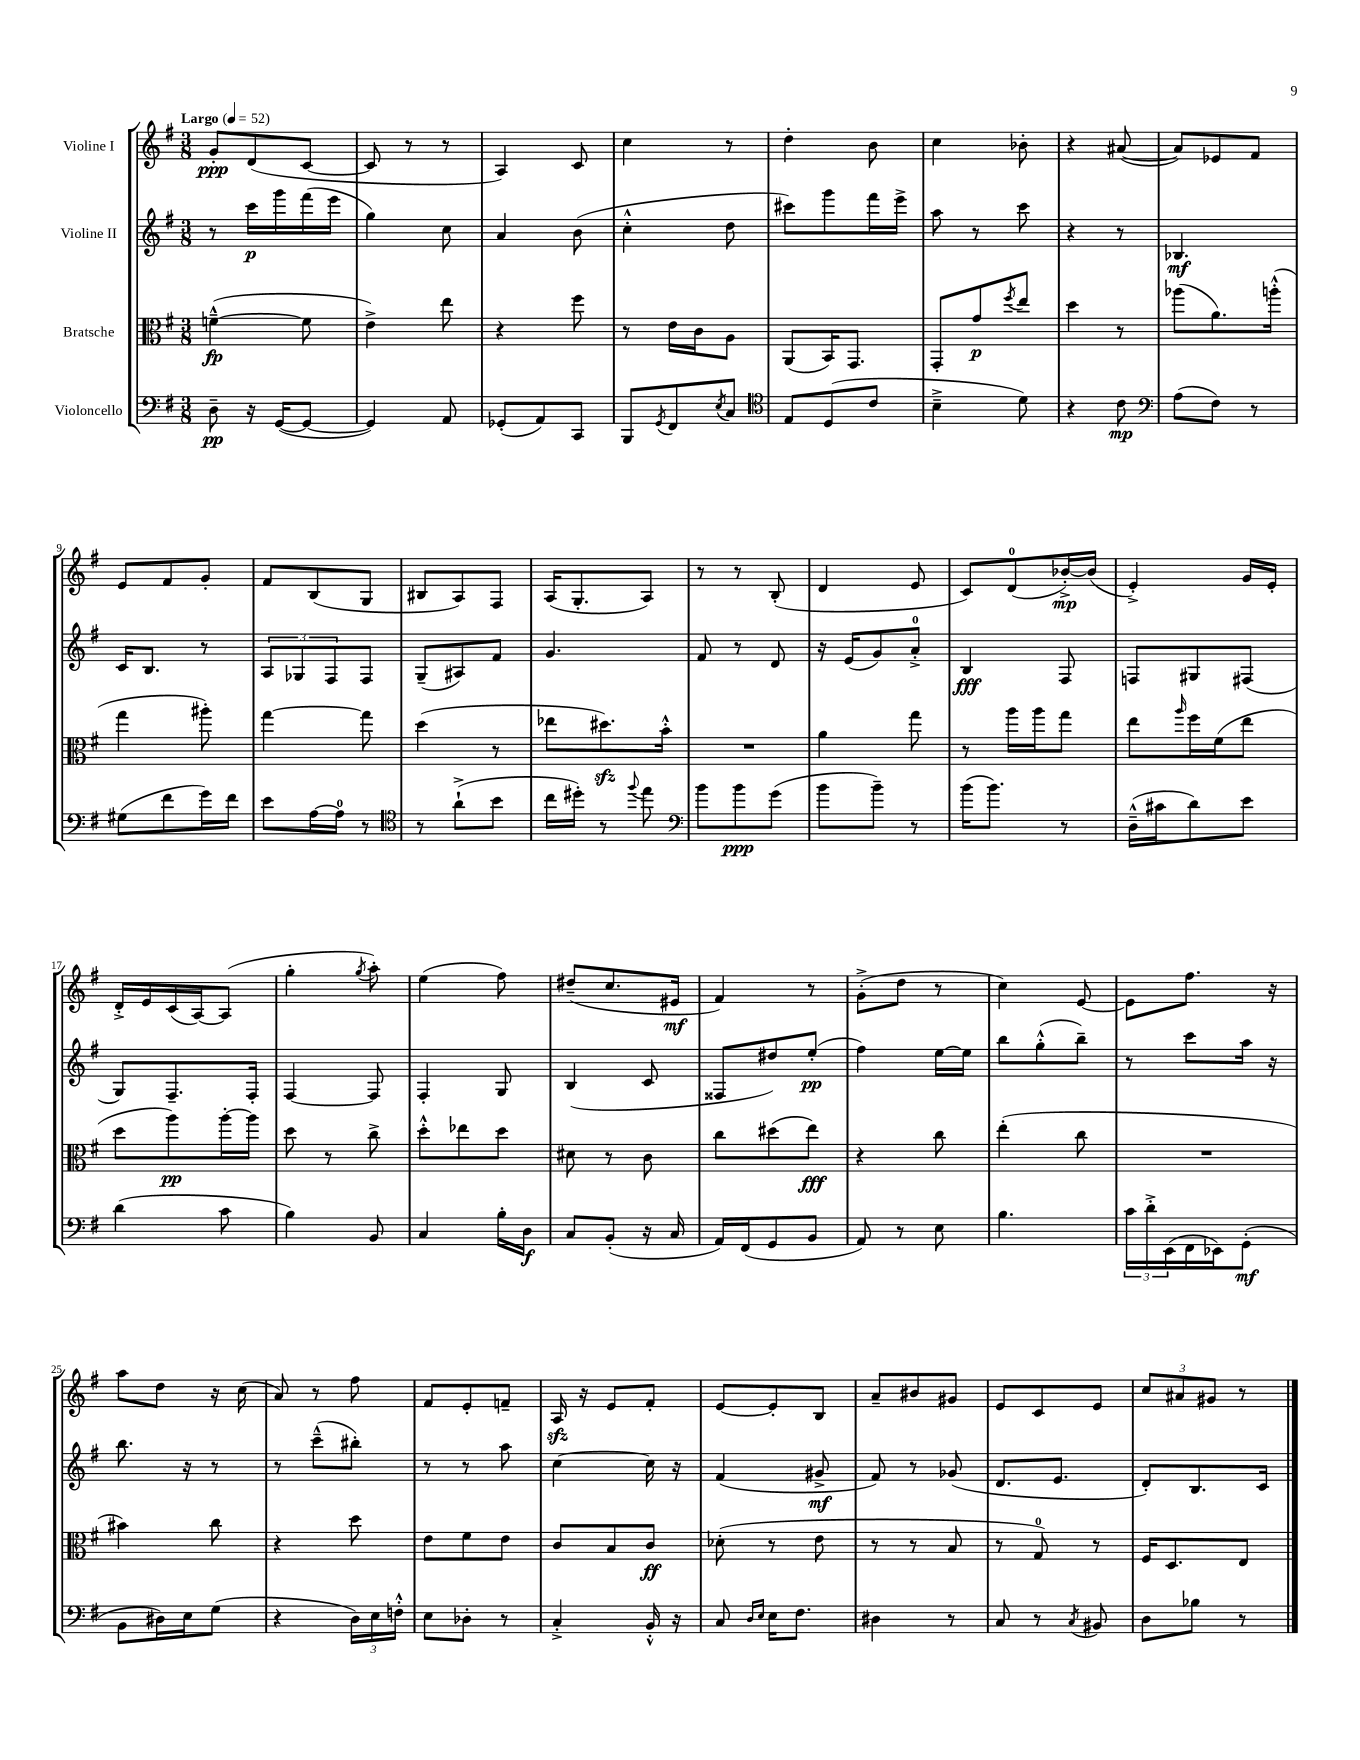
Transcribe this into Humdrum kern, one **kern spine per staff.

**kern	**kern	**kern	**kern
*staff4	*staff3	*staff2	*staff1
*clefF4	*clefC3	*clefG2	*clefG2
*k[f#]	*k[f#]	*k[f#]	*k[f#]
*M3/8	*M3/8	*M3/8	*M3/8
*MM52	*MM52	*MM52	*MM52
8D~	([4f~^^	8r	8g'
16r	.	16ccc	(8d
([16GG	.	16ggg	.
8GG_	8f]	(16fff#	[8c
.	.	16eee	.
=	=	=	=
4GG])	4e^)	4gg)	8c]
.	.	.	8r
8AA	8ee	8cc	8r
=	=	=	=
(8GG-'	4r	4a	4A)
8AA)	.	.	.
8CC	8ff#	(8b	8c
=	=	=	=
8BBB	8r	4cc'^^	4cc
8qGG	.	.	.
8FF#	16e	.	.
.	16c	.	.
8qE	.	.	.
8C	8A	8dd	8r
=	=	=	=
*clefC4	*	*	*
8E	(8AA	8ccc#)	4dd'
(8D	16BB)	8ggg	.
.	8.GG	.	.
8c	.	16fff#	8b
.	.	16eee^	.
=	=	=	=
4B~^	8GG'	8aa	4cc
.	8g	8r	.
.	8qff#	.	.
8d)	8ee	8ccc	8b-'
=	=	=	=
4r	4dd	4r	4r
8c	8r	8r	([8a#
=	=	=	=
*clefF4	*	*	*
(8A	(8aa-	4.B-	8a#])
8F#)	8.a)	.	8e-
8r	.	.	8f#
.	(16aa'^^	.	.
=	=	=	=
(8G#	4gg	16c	8e
.	.	8.B	.
8f#	.	.	8f#
16g)	8aa#')	8r	8g'
16f#	.	.	.
=	=	=	=
8e	[4gg	12A	8f#
.	.	12G-	.
[16A	.	.	(8B
.	.	12F#	.
16A]	.	.	.
8r	8gg]	8F#	8G
=	=	=	=
*clefC4	*	*	*
8r	(4dd	(8G~	8B#
(8a`^	.	8A#)	8A)
8b	8r	8f#	8F#
=	=	=	=
16cc	8ee-	4.g	(16A
16dd#')	.	.	8.G'
8r	8.dd#)	.	.
8qqff#	.	.	.
8ee	.	.	8A)
.	16b'^^	.	.
=	=	=	=
*clefF4	*	*	*
8b	4.r	8f#	8r
8b	.	8r	8r
(8g	.	8d	(8B'
=	=	=	=
8b	4a	16r	4d
.	.	(16e	.
8b~)	.	8g)	.
8r	8gg	8a'^	8e
=	=	=	=
(16b	8r	4B	8c)
8.b)	.	.	.
.	16aa	.	(8d
.	16aa	.	.
8r	8gg	8F#	[16b-'^)
.	.	.	(16b-]
=	=	=	=
(16D~^^	8ee	8F	4e'^)
16c#	.	.	.
.	16qqaa	.	.
8d)	16ff#	8G#	.
.	(16f#	.	.
8e	8ee	(8F#	16g
.	.	.	16e'
=	=	=	=
(4d	8dd	8G)	16d'^
.	.	.	16e
.	8aa)	8.F#~	(16c
.	.	.	[16A)
8c	[16aa'	.	(8A]
.	16aa]	16F#'	.
=	=	=	=
4B)	8dd	[4F#	4gg'
.	8r	.	.
.	.	.	8qgg
8BB	8cc^	8F#]	8aa')
=	=	=	=
4C	8dd'^^	4F#'	(4ee
.	8ee-	.	.
16B'	8dd	8G	8ff#)
16D	.	.	.
=	=	=	=
8C	8d#	(4B	(8dd#~
(8BB'	8r	.	8.cc
16r	8c	8c	.
16C	.	.	16e#
=	=	=	=
16AA)	8cc	8F##	4f#)
(16FF#	.	.	.
8GG	(8dd#	8dd#)	.
8BB	8ee)	(8ee'	8r
=	=	=	=
8AA)	4r	4ff#)	(8g'^
8r	.	.	8dd
8E	8cc	[16ee	8r
.	.	16ee]	.
=	=	=	=
4.B	(4ee'	8bb	4cc)
.	.	(8gg'^^	.
.	8cc	8bb~)	[8e
=	=	=	=
24c	4.r	8r	8e]
24d'^	.	.	.
(24EE	.	.	.
16FF#	.	8ccc	8.ff#
16EE-)	.	.	.
(8GG'	.	16aa	.
.	.	16r	16r
=	=	=	=
8BB	4b#)	8.bb	8aa
16D#)	.	.	8dd
16E	.	16r	.
(8G	8cc	8r	16r
.	.	.	(16cc
=	=	=	=
4r	4r	8r	8a)
.	.	(8ccc~^^	8r
24D)	8dd	8bb#')	8ff#
24E	.	.	.
24F'^^	.	.	.
=	=	=	=
8E	8e	8r	8f#
8D-'	8f#	8r	8e'
8r	8e	8aa	8f~
=	=	=	=
4C'^	8c	[4cc	16A
.	.	.	16r
.	8B	.	8e
16BB'^^	8c	16cc]	8f#'
16r	.	16r	.
=	=	=	=
8C	(8d-'	(4f#	[8e
16qqD	.	.	.
16qqE	.	.	.
16E	8r	.	8e']
8.F#	.	.	.
.	8e	8g#^	8B
=	=	=	=
4D#	8r	8f#)	8a~
.	8r	8r	8b#
8r	8B	(8g-	8g#
=	=	=	=
8C	8r	8.d	8e
8r	8G)	.	8c
.	.	8.e	.
8qC	.	.	.
8BB#	8r	.	8e
=	=	=	=
8D	16F#	8d')	12cc
.	8.D	.	.
.	.	.	12a#
8B-	.	8.B	.
.	.	.	12g#
8r	8E	.	8r
.	.	16c	.
==	==	==	==
*-	*-	*-	*-
